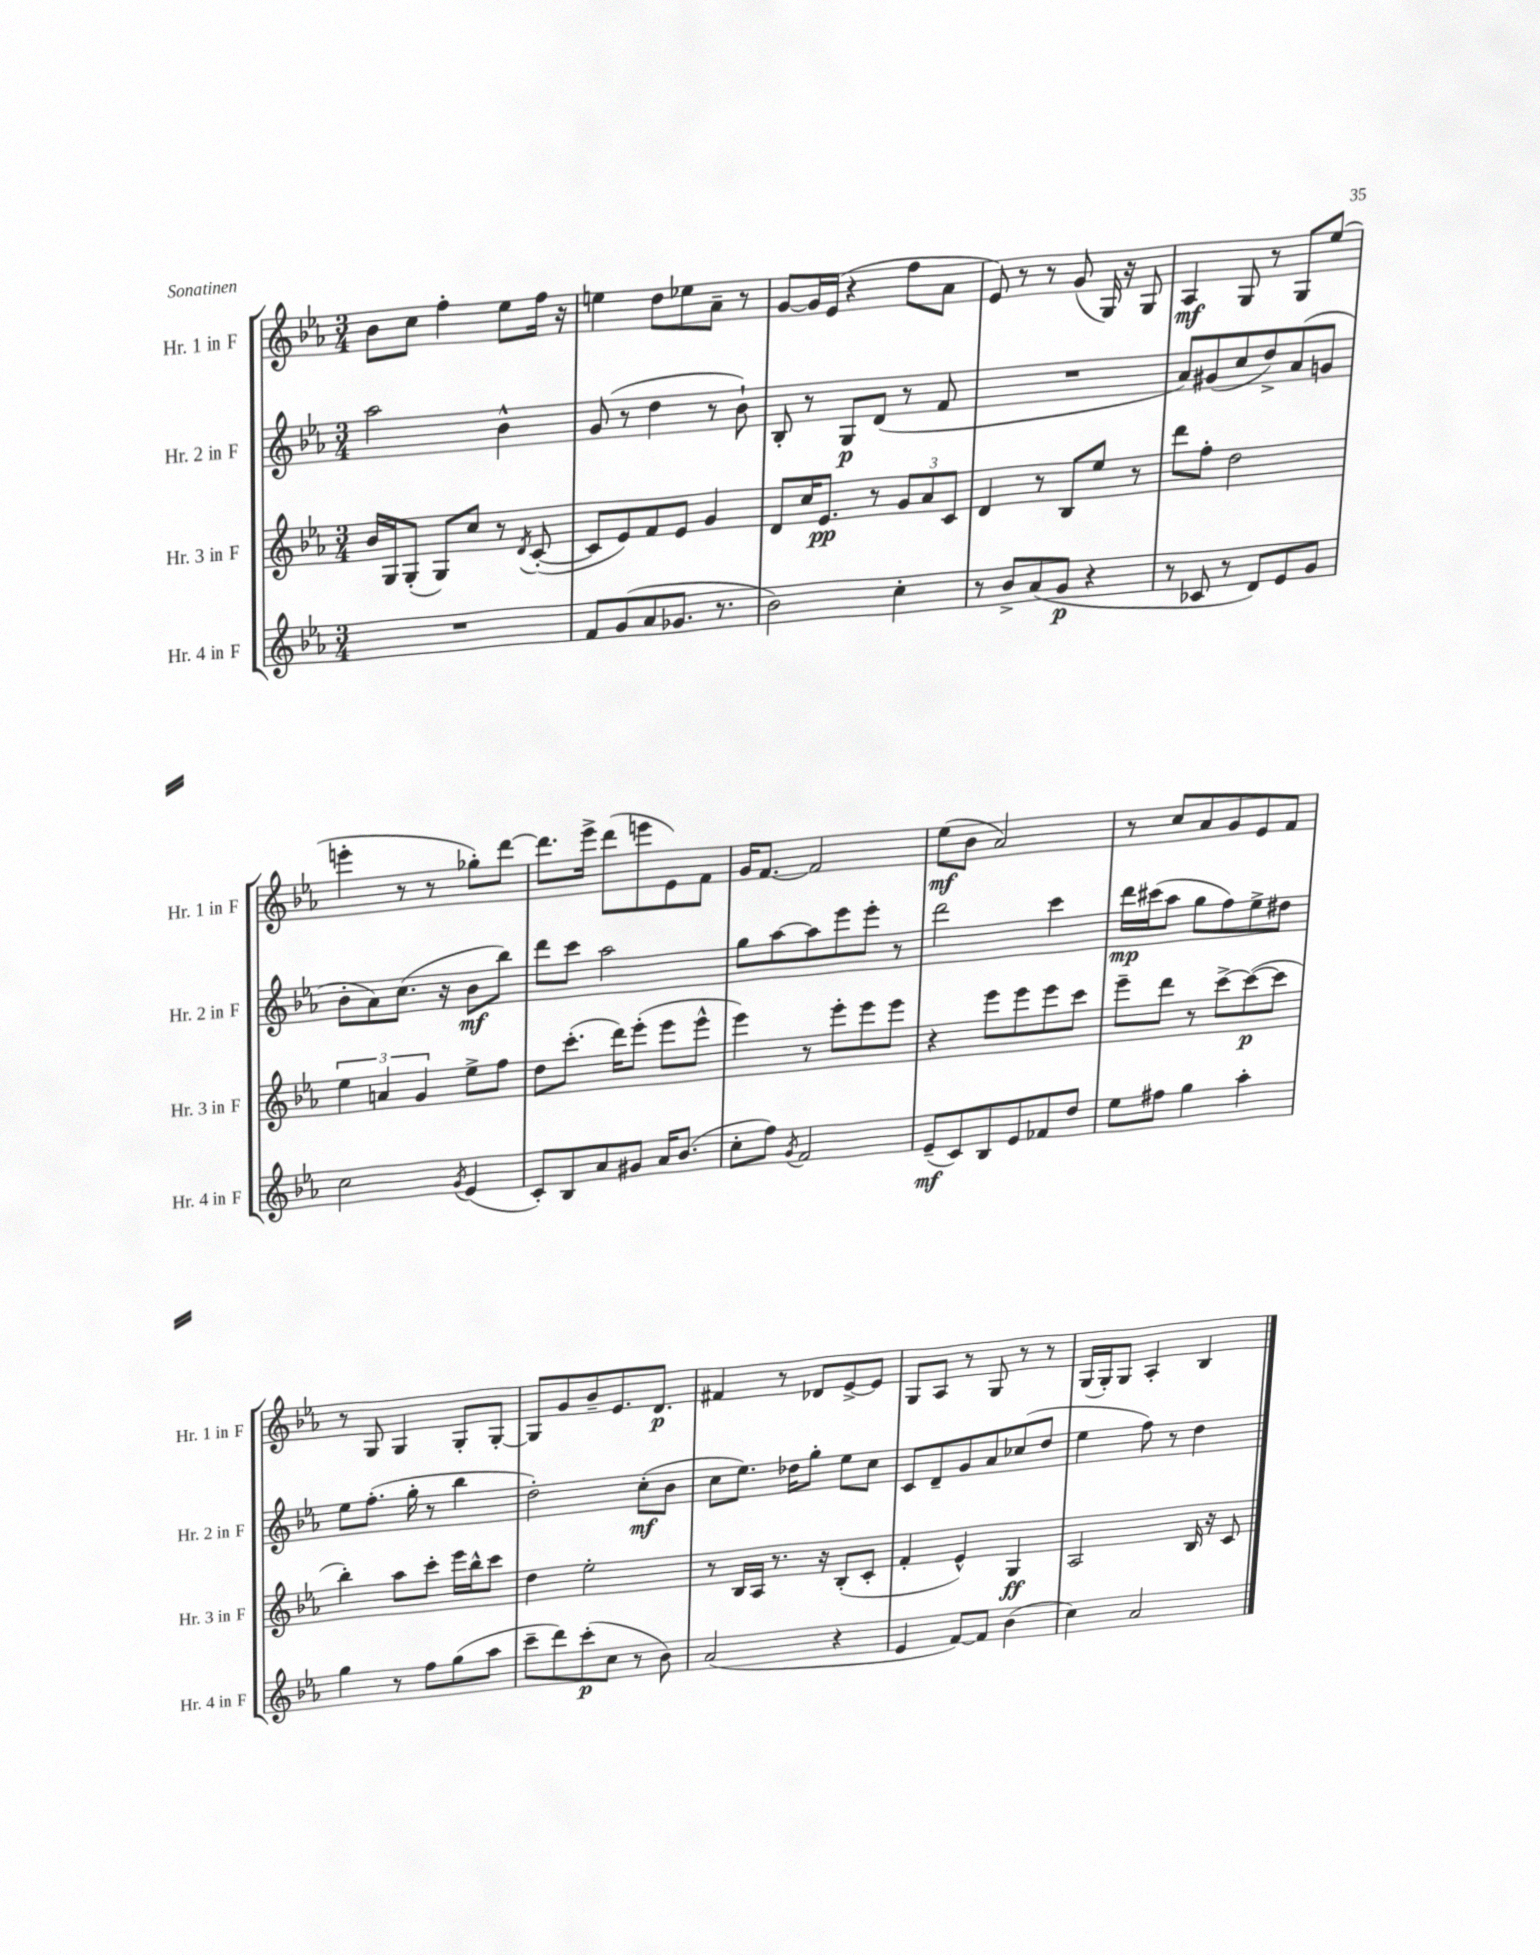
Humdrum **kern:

**kern	**dynam	**kern	**dynam	**kern	**dynam	**kern	**dynam
*part4	*part4	*part3	*part3	*part2	*part2	*part1	*part1
*staff4	*staff4	*staff3	*staff3	*staff2	*staff2	*staff1	*staff1
*I"Hr. 4 in F	*	*I"Hr. 3 in F	*	*I"Hr. 2 in F	*	*I"Hr. 1 in F	*
*I'Hr. 4 in F	*	*I'Hr. 3 in F	*	*I'Hr. 2 in F	*	*I'Hr. 1 in F	*
*clefG2	*	*clefG2	*	*clefG2	*	*clefG2	*
*k[b-e-a-]	*	*k[b-e-a-]	*	*k[b-e-a-]	*	*k[b-e-a-]	*
*M3/4	*	*M3/4	*	*M3/4	*	*M3/4	*
=20	=20	=20	=20	=20	=20	=20	=20
2.r	.	16b-/LL	.	2aa-\	.	8b-\L	.
.	.	16G/J	.	.	.	.	.
.	.	(8G'/J	.	.	.	8cc\J	.
.	.	8G/L)	.	.	.	4ff'\	.
.	.	8cc/J	.	.	.	.	.
.	.	8r	.	4b-^^\	.	8ee-\L	.
.	.	8qd/	.	.	.	.	.
.	.	([8c'/	.	.	.	16ff\Jk	.
.	.	.	.	.	.	16r	.
=21	=21	=21	=21	=21	=21	=21	=21
8f/L	.	8c/L]	.	(8g/	.	4een\	.
(8g/	.	8e-/)	.	8r	.	.	.
8a-/	.	8f/	.	4dd\	.	8dd\L	.
8.g-X/J	.	8e-/J	.	.	.	8ee-X\	.
.	.	4g/	.	8r	.	8a-~\J	.
8.r	.	.	.	.	.	.	.
.	.	.	.	8b-`\)	.	8r	.
=22	=22	=22	=22	=22	=22	=22	=22
2b-\)	.	8d/L	.	8B-'/	.	[8g/L	.
.	.	16cc/K	.	8r	.	16g/L]	.
.	.	8.e-/J	pp	.	.	(16e-/JJ	.
.	.	.	.	8G/L	p	4r	.
.	.	8r	.	(8d/J	.	.	.
4cc'\	.	12g/L	.	8r	.	8ff\L	.
.	.	12a-/	.	.	.	.	.
.	.	.	.	8f/	.	8a-\J	.
.	.	12c/J	.	.	.	.	.
=23	=23	=23	=23	=23	=23	=23	=23
8r	.	4d/	.	2.r	.	8e-/)	.
8b-^/L	.	.	.	.	.	8r	.
(8a-/	.	8r	.	.	.	8r	.
8g/J	p	8B-/L	.	.	.	(8g/	.
4r	.	8ee-/J	.	.	.	16G/)	.
.	.	.	.	.	.	16r	.
.	.	8r	.	.	.	8G/	.
=24	=24	=24	=24	=24	=24	=24	=24
8r	.	8ddd\L	.	8a-/L)	.	4A-/	mf
8c-X/	.	8ff'\J	.	(8g#X/	.	.	.
8r	.	2dd\	.	8cc/	.	8G/	.
8d/L)	.	.	.	8dd^/)	.	8r	.
8e-/	.	.	.	(8a-/	.	8G/L	.
8g/J	.	.	.	8gn/J	.	(8ee-/J	.
!!LO:LB:g=z
=25	=25	=25	=25	=25	=25	=25	=25
2cc\	.	6ee-\	.	8b-'\L	.	4eeen'\	.
.	.	.	.	8a-\)	.	.	.
.	.	6an/	.	.	.	.	.
.	.	.	.	(8.cc\J	.	8r	.
.	.	6g/	.	.	.	.	.
.	.	.	.	.	.	8r	.
.	.	.	.	16r	.	.	.
8qg/	.	.	.	.	.	.	.
(4e-/	.	8ee-^\L	.	8b-\L	mf	8gg-X'\L)	.
.	.	8ff\J	.	8bb-\J)	.	[8ddd\J	.
=26	=26	=26	=26	=26	=26	=26	=26
8c'/L)	.	8dd\L	.	8ddd\L	.	8.ddd\L]	.
8B-/	.	(8.ccc'\J	.	8ccc\J	.	.	.
.	.	.	.	.	.	16eee-^\Jk	.
8a-/	.	.	.	2aa-\	.	(8ddd\L	.
.	.	16ddd\KL)	.	.	.	.	.
8g#X/J	.	(8eee-'\J	.	.	.	8eeen\	.
16a-/KL	.	8eee-\L	.	.	.	8e-\)	.
(8.b-/J	.	.	.	.	.	.	.
.	.	8eee-^^\J	.	.	.	8f\J	.
=27	=27	=27	=27	=27	=27	=27	=27
8cc'\L	.	4eee-\)	.	8gg\L	.	16g/KL	.
.	.	.	.	.	.	[8.f/J	.
8ff\J)	.	.	.	[8aa-\	.	.	.
8qg/	.	.	.	.	.	.	.
2f/	.	8r	.	8aa-\]	.	2f/]	.
.	.	8eee-'\L	.	8eee-\	.	.	.
.	.	8eee-\	.	8eee-'\J	.	.	.
.	.	8eee-\J	.	8r	.	.	.
=28	=28	=28	=28	=28	=28	=28	=28
(8e-~/L	mf	4r	.	2ddd\	.	(8ee-\L	mf
8c/)	.	.	.	.	.	8b-\J	.
8B-/	.	8eee-\L	.	.	.	2a-/)	.
8e-/	.	8eee-\	.	.	.	.	.
8f-X/	.	8eee-\	.	4ccc\	.	.	.
8dd/J	.	8ccc\J	.	.	.	.	.
=29	=29	=29	=29	=29	=29	=29	=29
8ee-\L	.	8eee-~\L	.	16ddd\LL	mp	8r	.
.	.	.	.	(16ccc#X\J	.	.	.
8ff#X\J	.	8ddd\J	.	8aa-\J	.	8cc/L	.
4gg\	.	8r	.	8gg\L	.	8a-/	.
.	.	[8ccc^\L	.	8ff\)	.	8g/	.
4aa-'\	.	(8ccc\_	p	8ee-^\	.	8e-/	.
.	.	8ccc\J]	.	8dd#X\J	.	8f/J	.
!!LO:LB:g=z
=30	=30	=30	=30	=30	=30	=30	=30
4gg\	.	4bb-'\)	.	8ee-\L	.	8r	.
.	.	.	.	(8.ff'\J	.	8G/	.
8r	.	8aa-\L	.	.	.	4G/	.
.	.	.	.	16gg'\	.	.	.
8ff\L	.	8ccc'\J	.	8r	.	.	.
(8gg\	.	16eee-\LL	.	4bb-\	.	8G'/L	.
.	.	16bb-^^\J	.	.	.	.	.
8aa-\J	.	8ccc\J	.	.	.	[8G'/J	.
=31	=31	=31	=31	=31	=31	=31	=31
8ccc~\L	.	4dd\	.	2dd'\)	.	8G/L]	.
8ddd\)	.	.	.	.	.	8g/	.
(8ccc'\	p	2ee-'\	.	.	.	8b-~/	.
8cc\J	.	.	.	.	.	8.e-/	.
8r	.	.	.	(8cc'\L	mf	.	.
.	.	.	.	.	.	8.d/J	p
8b-\)	.	.	.	8b-\J	.	.	.
=32	=32	=32	=32	=32	=32	=32	=32
(2a-/	.	8r	.	8cc\L	.	4f#X/	.
.	.	16B-/LL	.	8.ee-\J)	.	.	.
.	.	16A-/JJ	.	.	.	.	.
.	.	8.r	.	.	.	8r	.
.	.	.	.	16dd-X\KL	.	.	.
.	.	.	.	8gg'\J	.	8d-X/L	.
.	.	16r	.	.	.	.	.
4r	.	(8B-'/L	.	8ee-\L	.	[8e-^/	.
.	.	8c'/J	.	8cc\J	.	8e-/J]	.
=33	=33	=33	=33	=33	=33	=33	=33
4e-/	.	4f'/	.	8c/L	.	8G/L	.
.	.	.	.	8d~/	.	8A-/J	.
[8f/L)	.	4e-^^/)	.	8g/	.	8r	.
8f/J]	.	.	.	8a-/	.	8G/	.
(4b-\	.	4G/	ff	(8cc-X/	.	8r	.
.	.	.	.	8dd/J	.	8r	.
=34	=34	=34	=34	=34	=34	=34	=34
4cc\)	.	2A-/	.	4ee-\	.	(16G/LL	.
.	.	.	.	.	.	16G'/J)	.
.	.	.	.	.	.	8G/J	.
2a-/	.	.	.	8ff\)	.	4A-'/	.
.	.	.	.	8r	.	.	.
.	.	16B-/	.	4dd\	.	4B-/	.
.	.	16r	.	.	.	.	.
.	.	8c/	.	.	.	.	.
==	==	==	==	==	==	==	==
*-	*-	*-	*-	*-	*-	*-	*-
